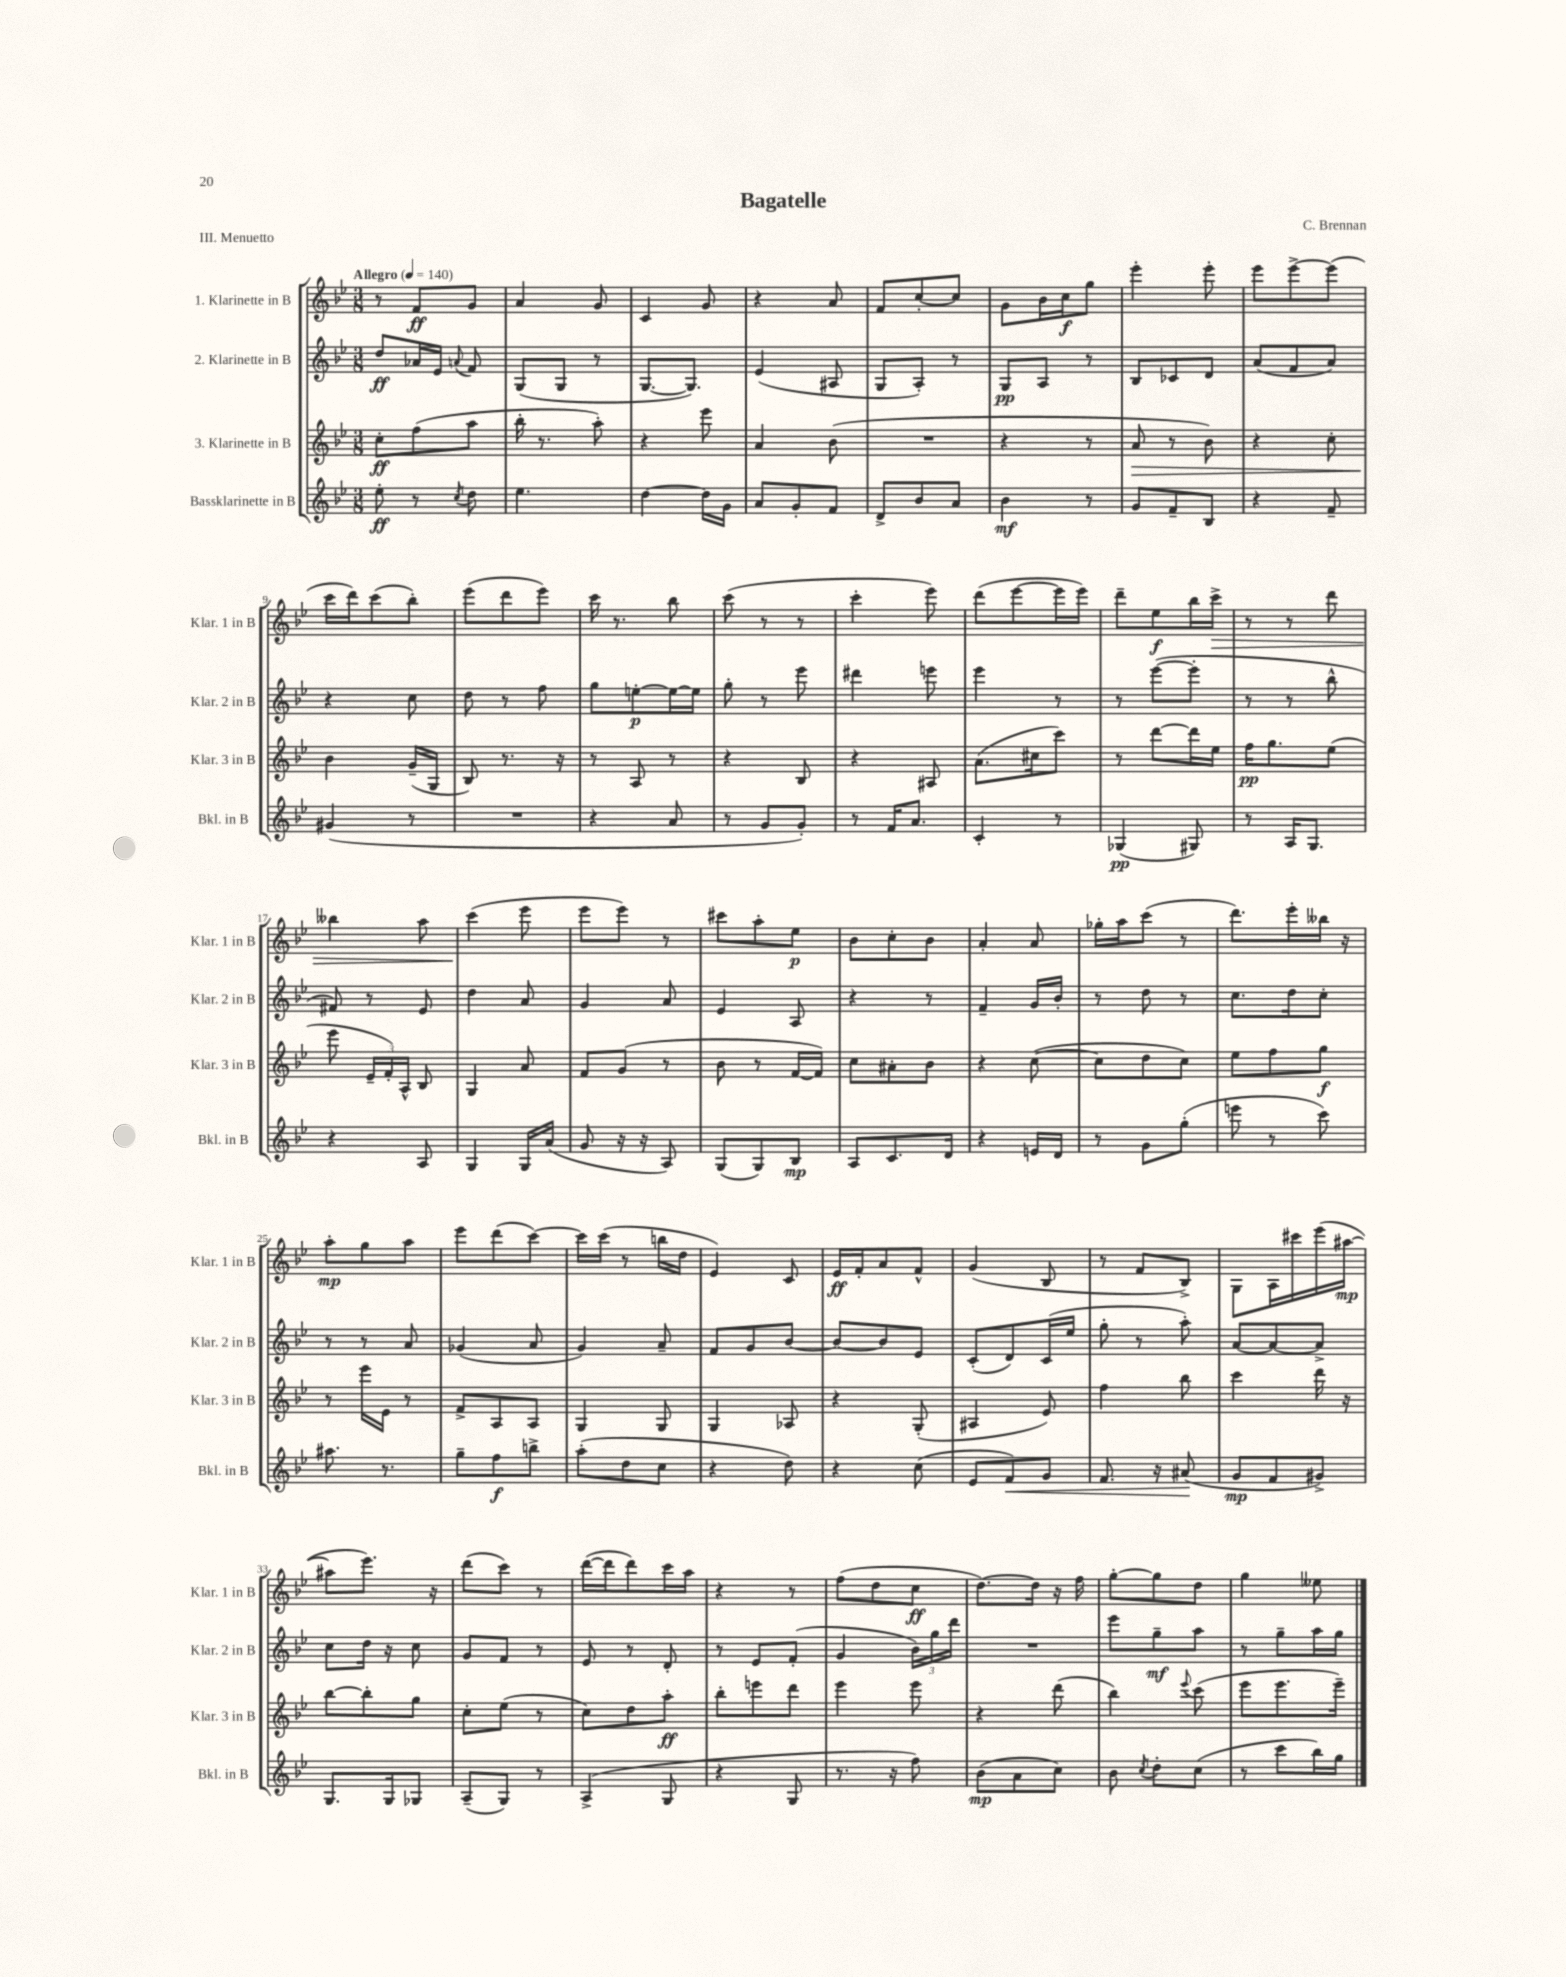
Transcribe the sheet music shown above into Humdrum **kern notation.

**kern	**dynam	**kern	**dynam	**kern	**dynam	**kern	**dynam
*part4	*part4	*part3	*part3	*part2	*part2	*part1	*part1
*staff4	*staff4	*staff3	*staff3	*staff2	*staff2	*staff1	*staff1
*I"Bassklarinette in B	*	*I"3. Klarinette in B	*	*I"2. Klarinette in B	*	*I"1. Klarinette in B	*
*I'Bkl. in B	*	*I'Klar. 3 in B	*	*I'Klar. 2 in B	*	*I'Klar. 1 in B	*
*clefG2	*	*clefG2	*	*clefG2	*	*clefG2	*
*k[b-e-]	*	*k[b-e-]	*	*k[b-e-]	*	*k[b-e-]	*
*M3/8	*	*M3/8	*	*M3/8	*	*M3/8	*
*MM140	*	*MM140	*	*MM140	*	*MM140	*
=1	=1	=1	=1	=1	=1	=1	=1
!	!	!	!	!	!	!LO:TX:a:B:t=Allegro	!
8ee-'\	ff	8cc'\L	ff	8dd/L	ff	8r	.
8r	.	(8ff\	.	16a-X/L	.	8f/L	ff
.	.	.	.	16e-/JJ	.	.	.
8qcc/	.	.	.	8qqan/	.	.	.
8dd\	.	8aa\J	.	8f/	.	8g/J	.
=2	=2	=2	=2	=2	=2	=2	=2
4.ee-\	.	16bb-'\	.	(8G/L	.	4a/	.
.	.	8.r	.	.	.	.	.
.	.	.	.	8G/J	.	.	.
.	.	8aa'\)	.	8r	.	8g/	.
=3	=3	=3	=3	=3	=3	=3	=3
[4dd\	.	4r	.	[8.G/L	.	4c/	.
.	.	.	.	8.G/J])	.	.	.
16dd\LL]	.	8eee-\	.	.	.	8g/	.
16g\JJ	.	.	.	.	.	.	.
=4	=4	=4	=4	=4	=4	=4	=4
8a/L	.	4a/	.	(4e-/	.	4r	.
8g'/	.	.	.	.	.	.	.
8f/J	.	(8b-\	.	8A#X/	.	8a/	.
=5	=5	=5	=5	=5	=5	=5	=5
8d^/L	.	4.r	.	8G/L	.	8f/L	.
8b-/	.	.	.	8A'/J)	.	[8cc'/	.
8a/J	.	.	.	8r	.	8cc/J]	.
=6	=6	=6	=6	=6	=6	=6	=6
4b-\	mf	4r	.	8G/L	pp	8g\L	.
.	.	.	.	8A/J	.	16b-\L	.
.	.	.	.	.	.	16cc\J	f
8r	.	8r	.	8r	.	8gg\J	.
=7	=7	=7	=7	=7	=7	=7	=7
!	!	!	!LO:HP:b	!	!	!	!
8g/L	.	8a/	>	8B-/L	.	4eee-'\	.
8f~/	.	8r	.	8c-X/	.	.	.
8B-/J	.	8b-\)	.	8d/J	.	8eee-'\	.
=8	=8	=8	=8	=8	=8	=8	=8
4r	.	4r	.	(8a/L	.	8eee-\L	.
.	.	.	.	8f/	.	[8eee-^\	.
8f~/	.	8cc'\	.	8a/J)	.	(8eee-\J]	.
!!LO:LB:g=z
=9	=9	=9	=9	=9	=9	=9	=9
(4g#X/	.	4b-\	.	4r	.	16ccc\LL	.
.	.	.	.	.	.	16ddd\J)	.
.	.	.	.	.	.	(8ccc\	.
8r	.	(16g~/LL	]	8cc\	.	8bb-'\J)	.
.	.	16G/JJ	.	.	.	.	.
=10	=10	=10	=10	=10	=10	=10	=10
4.r	.	8B-/)	.	8dd\	.	(8eee-\L	.
.	.	8.r	.	8r	.	8ddd\	.
.	.	.	.	8ff\	.	8eee-\J)	.
.	.	16r	.	.	.	.	.
=11	=11	=11	=11	=11	=11	=11	=11
4r	.	8r	.	8gg\L	.	16ccc\	.
.	.	.	.	.	.	8.r	.
.	.	8A/	.	[8een'\	p	.	.
8a/	.	8r	.	16ee\L_	.	8bb-\	.
.	.	.	.	16ee\JJ]	.	.	.
=12	=12	=12	=12	=12	=12	=12	=12
8r	.	4r	.	8gg'\	.	(8ccc\	.
8g/L	.	.	.	8r	.	8r	.
8g'/J)	.	8B-/	.	8eee-\	.	8r	.
=13	=13	=13	=13	=13	=13	=13	=13
8r	.	4r	.	4ddd#X\	.	4ccc'\	.
16f/KL	.	.	.	.	.	.	.
8.a/J	.	.	.	.	.	.	.
.	.	8A#X/	.	8eeen\	.	8eee-\)	.
=14	=14	=14	=14	=14	=14	=14	=14
4c'/	.	(8.a\L	.	4eee-\	.	(8ddd\L	.
.	.	.	.	.	.	[8eee-\	.
.	.	16cc#X\k	.	.	.	.	.
8r	.	8ccc\J)	.	8r	.	16eee-\L]	.
.	.	.	.	.	.	16eee-\JJ)	.
=15	=15	=15	=15	=15	=15	=15	=15
(4G-X/	pp	8r	.	8r	.	8ddd~\L	.
.	.	[8ddd\L	.	([8eee-\L	.	8ee-\	f
8G#X/)	.	16ddd\L]	.	8eee-'\J]	.	16bb-\L	.
!	!	!	!	!	!	!	!LO:HP:b
.	.	16ee-\JJ	.	.	.	16ccc^\JJ	>
=16	=16	=16	=16	=16	=16	=16	=16
8r	.	16ff\KL	pp	8r	.	8r	.
.	.	8.gg\	.	.	.	.	.
16A/KL	.	.	.	8r	.	8r	.
8.G/J	.	.	.	.	.	.	.
.	.	(8ee-\J	.	8bb-^^\	.	8ddd\	.
!!LO:LB:g=z
=17	=17	=17	=17	=17	=17	=17	=17
4r	.	8eee-\	.	8f#X/)	.	4bb--X\	.
.	.	24e-~/LL	.	8r	.	.	.
.	.	24f'/)	.	.	.	.	.
.	.	24A^^/JJ	.	.	.	.	.
8A/	.	8B-/	.	8e-/	.	8aa\	.
=18	=18	=18	=18	=18	=18	=18	=18
4G/	.	4G/	.	4dd\	.	(4ccc\	.
16G/LL	.	8a/	.	8a/	.	8eee-\	]
(16a/JJ	.	.	.	.	.	.	.
=19	=19	=19	=19	=19	=19	=19	=19
8g/	.	8f/L	.	4g/	.	8eee-\L	.
16r	.	(8g/J	.	.	.	8eee-\J)	.
16r	.	.	.	.	.	.	.
8A/)	.	8r	.	8a/	.	8r	.
=20	=20	=20	=20	=20	=20	=20	=20
(8G/L	.	8b-\	.	4e-/	.	8ccc#X\L	.
8G/)	.	8r	.	.	.	8aa'\	.
8B-/J	mp	[16f/LL	.	8A/	.	8ee-\J	p
.	.	16f/JJ])	.	.	.	.	.
=21	=21	=21	=21	=21	=21	=21	=21
8A/L	.	8cc\L	.	4r	.	8b-\L	.
8.c/	.	8a#X'\	.	.	.	8cc'\	.
.	.	8b-\J	.	8r	.	8b-\J	.
16d/Jk	.	.	.	.	.	.	.
=22	=22	=22	=22	=22	=22	=22	=22
4r	.	4r	.	4f~/	.	4a'/	.
16en/LL	.	([8cc\	.	16g/LL	.	8a/	.
16d/JJ	.	.	.	16b-'/JJ	.	.	.
=23	=23	=23	=23	=23	=23	=23	=23
8r	.	8cc\L]	.	8r	.	16gg-X'\LL	.
.	.	.	.	.	.	16aa\J	.
8g\L	.	8dd\	.	8dd\	.	(8ccc\J	.
(8gg'\J	.	8cc\J)	.	8r	.	8r	.
=24	=24	=24	=24	=24	=24	=24	=24
8eeen\	.	8ee-\L	.	8.cc\L	.	8.ddd\L)	.
8r	.	8ff\	.	.	.	.	.
.	.	.	.	16dd\k	.	16eee-'\L	.
8ccc\)	.	8gg\J	f	8cc'\J	.	16bb--X\JJ	.
.	.	.	.	.	.	16r	.
!!LO:LB:g=z
=25	=25	=25	=25	=25	=25	=25	=25
8.aa#X\	.	8r	.	8r	.	8aa'\L	mp
.	.	16eee-\LL	.	8r	.	8gg\	.
8.r	.	16e-\JJ	.	.	.	.	.
.	.	8r	.	8a/	.	8aa\J	.
=26	=26	=26	=26	=26	=26	=26	=26
8gg~\L	.	8f^/L	.	(4g-X/	.	8eee-\L	.
8ff\	f	8A/	.	.	.	(8ddd\	.
8bbn^\J	.	8A/J	.	8a/	.	[8ccc\J)	.
=27	=27	=27	=27	=27	=27	=27	=27
(8aa'\L	.	4G/	.	4g/)	.	16ccc\LL]	.
.	.	.	.	.	.	(16ccc\JJ	.
8dd\	.	.	.	.	.	8r	.
8cc\J	.	8G/	.	8a~/	.	16bbn\LL	.
.	.	.	.	.	.	16dd\JJ	.
=28	=28	=28	=28	=28	=28	=28	=28
4r	.	4G/	.	8f/L	.	4e-/)	.
.	.	.	.	8g/	.	.	.
8dd\)	.	8A-X/	.	[8b-/J	.	8c/	.
=29	=29	=29	=29	=29	=29	=29	=29
4r	.	4r	.	8b-/L_	.	16e-/LL	ff
.	.	.	.	.	.	16f'/J	.
.	.	.	.	8b-/]	.	8a/	.
(8cc\	.	(8G'/	.	8e-/J	.	8f^^/J	.
=30	=30	=30	=30	=30	=30	=30	=30
8e-/L	.	4A#X/	.	(8c'/L	.	(4g/	.
!	!LO:HP:b	!	!	!	!	!	!
8f/)	<	.	.	8d/)	.	.	.
8g/J	.	8e-/)	.	(16c/L	.	8B-/	.
.	.	.	.	16ee-/JJ	.	.	.
=31	=31	=31	=31	=31	=31	=31	=31
8.f/	.	4ff\	.	8gg'\	.	8r	.
.	.	.	.	8r	.	8f/L	.
16r	.	.	.	.	.	.	.
(8a#X/	.	8bb-\	.	8aa'\)	.	8B-^/J)	.
.	[	.	.	.	.	.	.
=32	=32	=32	=32	=32	=32	=32	=32
8g/L	mp	4ccc\	.	[8a/L	.	8G\L	.
8f/	.	.	.	8a/_	.	16A\L	.
.	.	.	.	.	.	16ccc#X\	.
8g#X^/J)	.	16ddd\	.	8a^/J]	.	(16eee-\	.
.	.	16r	.	.	.	[16aa#X\JJ	mp
!!LO:LB:g=z
=33	=33	=33	=33	=33	=33	=33	=33
8.G/L	.	[8bb-\L	.	8cc\L	.	8aa#X\L]	.
.	.	8bb-'\]	.	16dd\Jk	.	8.eee-\J)	.
16G/k	.	.	.	16r	.	.	.
8G-X/J	.	8gg\J	.	8cc\	.	.	.
.	.	.	.	.	.	16r	.
=34	=34	=34	=34	=34	=34	=34	=34
(8A~/L	.	8cc'\L	.	8g/L	.	(8ddd\L	.
8G/J)	.	(8ee-\J	.	8f/J	.	8ccc\J)	.
8r	.	8r	.	8r	.	8r	.
=35	=35	=35	=35	=35	=35	=35	=35
(4A^/	.	8cc\L)	.	8e-/	.	([16ddd\LL	.
.	.	.	.	.	.	16ddd\J]	.
.	.	8dd\	.	8r	.	8ddd\)	.
8G/	.	8aa'\J	ff	8d'/	.	16ccc\L	.
.	.	.	.	.	.	16aa\JJ	.
=36	=36	=36	=36	=36	=36	=36	=36
4r	.	8bb-'\L	.	8r	.	4r	.
.	.	8eeen\	.	8e-/L	.	.	.
8G/	.	8ddd\J	.	(8f'/J	.	8r	.
=37	=37	=37	=37	=37	=37	=37	=37
8.r	.	4eee-\	.	4g/	.	(8ff\L	.
.	.	.	.	.	.	8dd\	.
16r	.	.	.	.	.	.	.
8ff\)	.	8eee-\	.	24b-\LL)	.	8cc\J	ff
.	.	.	.	24gg\	.	.	.
.	.	.	.	24ddd\JJ	.	.	.
=38	=38	=38	=38	=38	=38	=38	=38
(8b-\L	mp	4r	.	4.r	.	[8.dd\L)	.
8a\	.	.	.	.	.	.	.
.	.	.	.	.	.	16dd\Jk]	.
8cc\J)	.	(8ddd\	.	.	.	16r	.
.	.	.	.	.	.	16ff\	.
=39	=39	=39	=39	=39	=39	=39	=39
8b-\	.	4bb-\)	.	8eee-\L	.	[8gg'\L	.
8qcc/	.	.	.	.	.	.	.
8dd'\L	.	.	.	8gg~\	mf	8gg\]	.
.	.	8qqeee-/	.	.	.	.	.
(8cc\J	.	(8ccc\	.	8aa\J	.	8dd\J	.
=40	=40	=40	=40	=40	=40	=40	=40
8r	.	8eee-\L	.	8r	.	4gg\	.
8ccc\L	.	8.eee-\	.	8gg~\L	.	.	.
16bb-\L)	.	.	.	16aa\L	.	8ee--X\	.
16gg\JJ	.	16eee-~\Jk)	.	16gg\JJ	.	.	.
==	==	==	==	==	==	==	==
*-	*-	*-	*-	*-	*-	*-	*-
